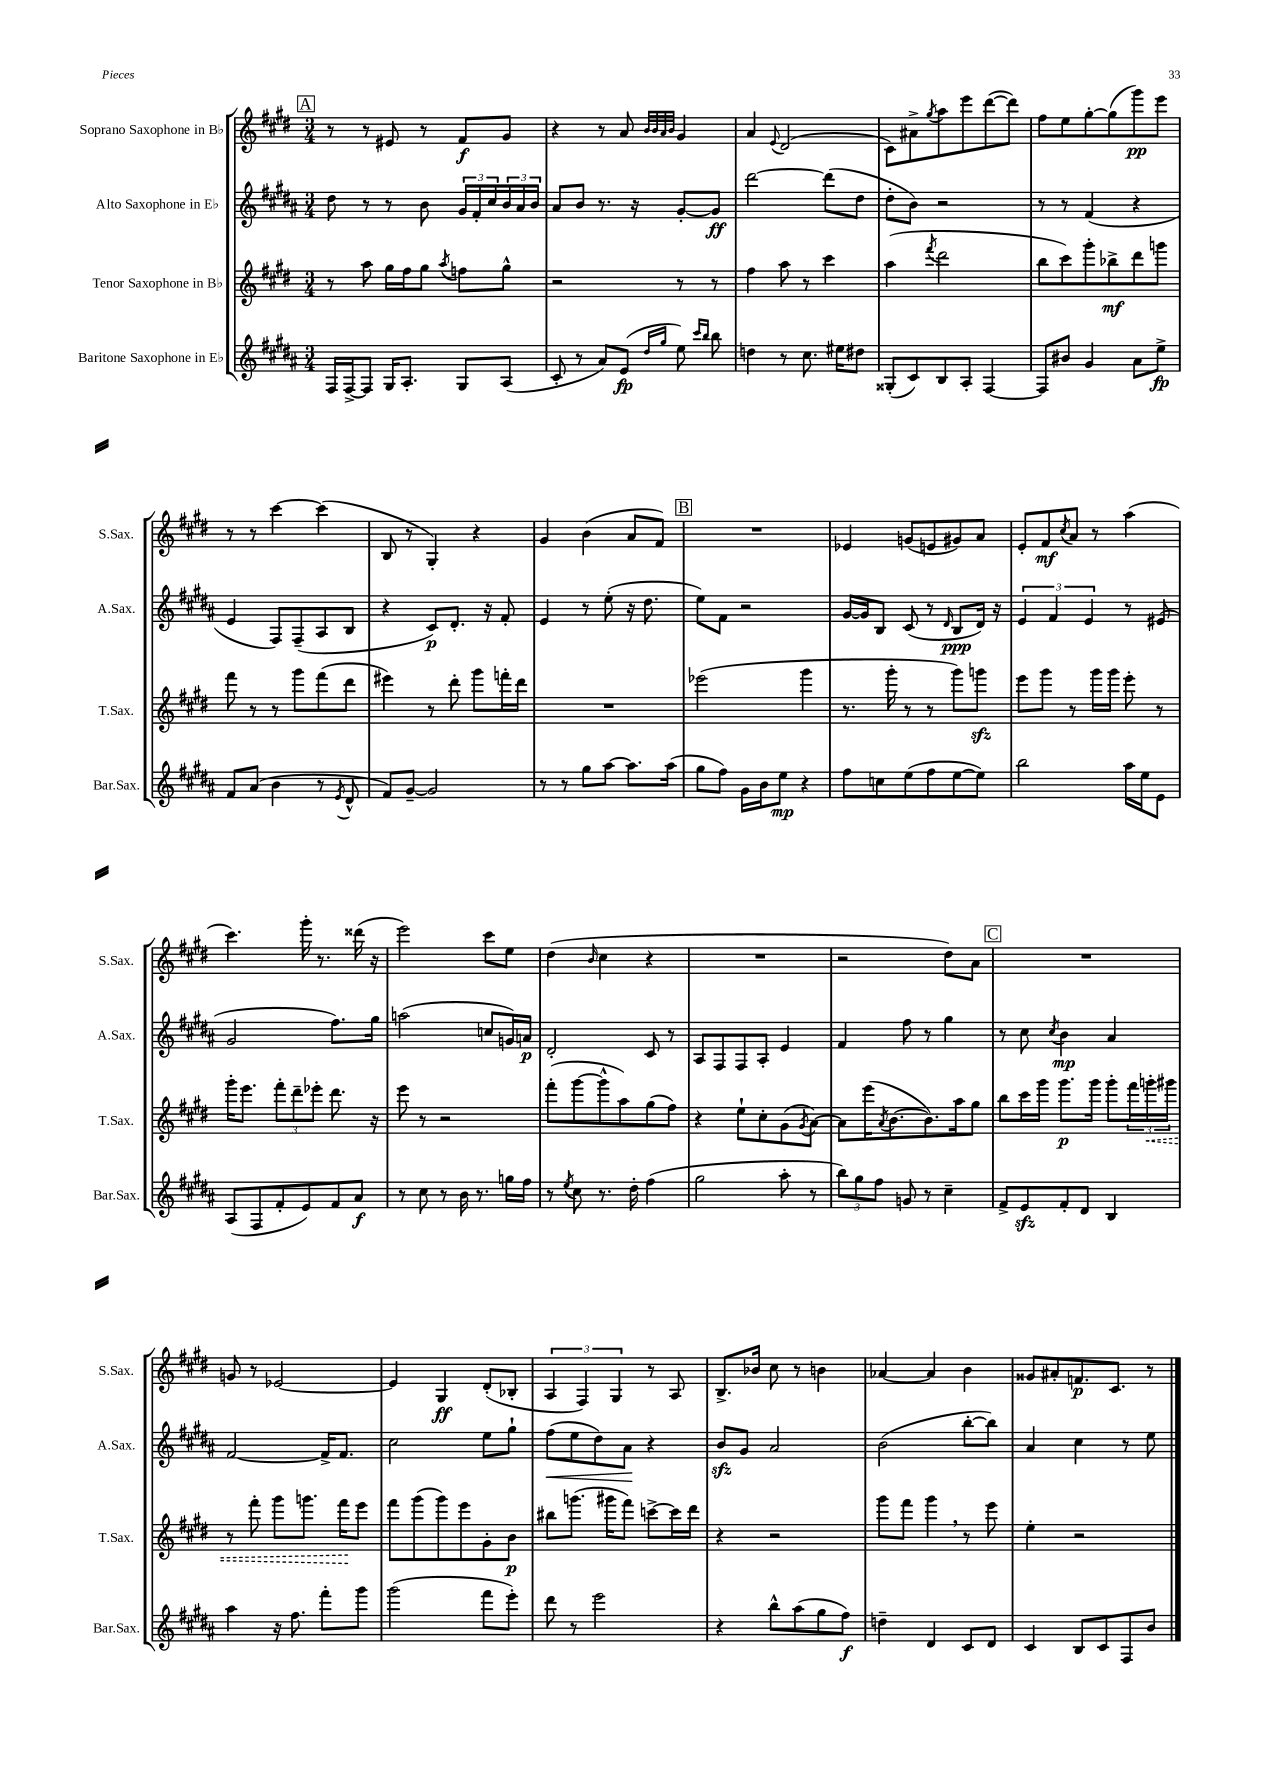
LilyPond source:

<<
\new StaffGroup <<
\new Staff = "s0" \with { instrumentName = "Soprano Saxophone in Bb" shortInstrumentName = "S.Sax." } {
    \clef treble \key e \major \numericTimeSignature \time 3/4
    \mark \markup { \box "A" } r8 r8 eis'8 r8 fis'8\f gis'8 |
    r4 r8 a'8 \grace { b'32 b'32 a'32 b'32 } gis'4 |
    a'4 \appoggiatura { e'8 } dis'2( |
    cis'8) ais'8-> \acciaccatura { gis''8 } a''8 e'''8 dis'''8~( dis'''8) |
    fis''8 e''8 gis''8~-. gis''8( gis'''8\pp) e'''8 |
    r8 r8 cis'''4~ cis'''4( |
    b8 r8 gis4-.) r4 |
    gis'4 b'4( a'8 fis'8) |
    \mark \markup { \box "B" } R2. |
    ees'4 g'8( e'8 gis'8) a'8 |
    e'8-. fis'8\mf \acciaccatura { cis''8 } a'8 r8 a''4( |
    cis'''4.) gis'''16-. r8. disis'''16( r16 |
    e'''2) cis'''8 e''8 |
    dis''4( \grace { b'16 } cis''4 r4 |
    R2. |
    r2 dis''8) a'8 |
    \mark \markup { \box "C" } R2. |
    g'8 r8 ees'2~ |
    ees'4 gis4\ff dis'8-.( bes8-. |
    \tuplet 3/2 { a4 fis4) gis4 } r8 a8 |
    b8.-> bes'16 cis''8 r8 b'4 |
    aes'4~ aes'4 b'4 |
    gisis'8 ais'8-. f'8.\p cis'8. r8 \bar "|." |
}
\new Staff = "s1" \with { instrumentName = "Alto Saxophone in Eb" shortInstrumentName = "A.Sax." } {
    \clef treble \key b \major \numericTimeSignature \time 3/4
    \mark \markup { \box "A" } dis''8 r8 r8 b'8 \tuplet 3/2 { gis'16 fis'16-. cis''16 } \tuplet 3/2 { b'16 ais'16 b'16 } |
    ais'8 b'8 r8. r16 gis'8~-. gis'8\ff |
    dis'''2~ dis'''8( dis''8 |
    dis''8-. b'8) r2 |
    r8 r8 fis'4( r4 |
    e'4 fis8) fis8--( ais8 b8 |
    r4 cis'8\p) dis'8.-. r16 fis'8-. |
    e'4 r8 e''8-.( r16 dis''8. |
    \mark \markup { \box "B" } e''8) fis'8 r2 |
    gis'16~ gis'16 b8 cis'8( r8 \grace { dis'16 } b8\ppp dis'16) r16 |
    \tuplet 3/2 { e'4 fis'4 e'4 } r8 eis'8( |
    gis'2 fis''8.) gis''16 |
    a''2( c''8 g'16) a'16\p |
    dis'2-. cis'8 r8 |
    ais8 fis8 fis8 ais8-. e'4 |
    fis'4 fis''8 r8 gis''4 |
    \mark \markup { \box "C" } r8 cis''8 \acciaccatura { cis''8 } b'4\mp ais'4 |
    fis'2~ fis'16-> fis'8. |
    cis''2 e''8 gis''8-! |
    fis''8\<( e''8 dis''8) ais'8\! r4 |
    b'8\sfz gis'8 ais'2 |
    b'2( b''8~-. b''8) |
    ais'4 cis''4 r8 e''8 \bar "|." |
}
\new Staff = "s2" \with { instrumentName = "Tenor Saxophone in Bb" shortInstrumentName = "T.Sax." } {
    \clef treble \key e \major \numericTimeSignature \time 3/4
    \mark \markup { \box "A" } r8 a''8 gis''16 fis''16 gis''8 \acciaccatura { a''8 } f''8 gis''8-^ |
    r2 r8 r8 |
    fis''4 a''8 r8 cis'''4 |
    a''4( \acciaccatura { fis'''8 } dis'''2 |
    b''8 cis'''8) gis'''8-. bes''8->\mf dis'''8 g'''8 |
    fis'''8 r8 r8 gis'''8 fis'''8( dis'''8 |
    eis'''4) r8 dis'''8-. gis'''8 f'''16-. dis'''16 |
    R2. |
    \mark \markup { \box "B" } ees'''2( gis'''4 |
    r8. gis'''16-. r8 r8 gis'''8) g'''8\sfz |
    e'''8 gis'''8 r8 gis'''16 gis'''16 e'''8-. r8 |
    gis'''16-. e'''8. \tuplet 3/2 { fis'''8-. dis'''8-- ees'''8-. } dis'''8. r16 |
    e'''8 r8 r2 |
    fis'''8-.( gis'''8~ gis'''8-^ a''8) gis''8( fis''8) |
    r4 e''8-! cis''8-. gis'8( \acciaccatura { gis'8 } a'8~) |
    a'8 e'''16( \acciaccatura { a'8 } b'8.~ b'8.) a''16 gis''8 |
    \mark \markup { \box "C" } b''8 cis'''16 gis'''16 gis'''8.\p gis'''16 gis'''8-. \tuplet 3/2 { fis'''16 \once \override Hairpin.style = #'dashed-line g'''16-.\< gis'''16 } |
    r8 fis'''8-. gis'''8 g'''8. fis'''16\! e'''8 |
    fis'''8 gis'''8( gis'''8) e'''8 gis'8-. b'8\p |
    bis''8 g'''8.( gis'''16 fis'''8) c'''8~-> c'''16 dis'''16 |
    r4 r2 |
    gis'''8 fis'''8 gis'''4 \breathe r8 e'''8 |
    e''4-. r2 \bar "|." |
}
\new Staff = "s3" \with { instrumentName = "Baritone Saxophone in Eb" shortInstrumentName = "Bar.Sax." } {
    \clef treble \key b \major \numericTimeSignature \time 3/4
    \mark \markup { \box "A" } fis16 fis16~-> fis8 gis16 ais8.-. gis8 ais8( |
    cis'8-. r8 ais'8) e'8\fp( \grace { dis''16 gis''16 } e''8) \grace { cis'''16 b''16 } b''8 |
    d''4 r8 cis''8. eis''16 dis''8 |
    gisis8-.( cis'8) b8 ais8-. fis4~ |
    fis8 bis'8 gis'4 ais'8 e''8->\fp |
    fis'8 ais'8( b'4 r8 \acciaccatura { e'8 } dis'8-^ |
    fis'8) gis'8~-- gis'2 |
    r8 r8 gis''8 ais''8~ ais''8. ais''16( |
    \mark \markup { \box "B" } gis''8 fis''8) gis'16 b'16 e''8\mp r4 |
    fis''8 c''8 e''8( fis''8 e''8~ e''8) |
    b''2 ais''16 e''16 e'8 |
    ais8( fis8 fis'8-. e'8) fis'8 ais'8\f |
    r8 cis''8 r8 b'16 r8. g''16 fis''16 |
    r8 \acciaccatura { e''8 } cis''8 r8. dis''16-. fis''4( |
    gis''2 ais''8-. r8 |
    \tuplet 3/2 { b''8) gis''8 fis''8 } g'8 r8 cis''4-- |
    \mark \markup { \box "C" } fis'8-> e'8\sfz fis'8-. dis'8 b4 |
    ais''4 r16 fis''8. fis'''8-. gis'''8 |
    gis'''2( fis'''8 e'''8-.) |
    dis'''8 r8 e'''2 |
    r4 b''8-^ ais''8( gis''8 fis''8\f) |
    d''4-- dis'4 cis'8 dis'8 |
    cis'4 b8 cis'8 fis8 b'8 \bar "|." |
}
>>
>>
\layout { \context { \Score \remove "Bar_number_engraver" } }
